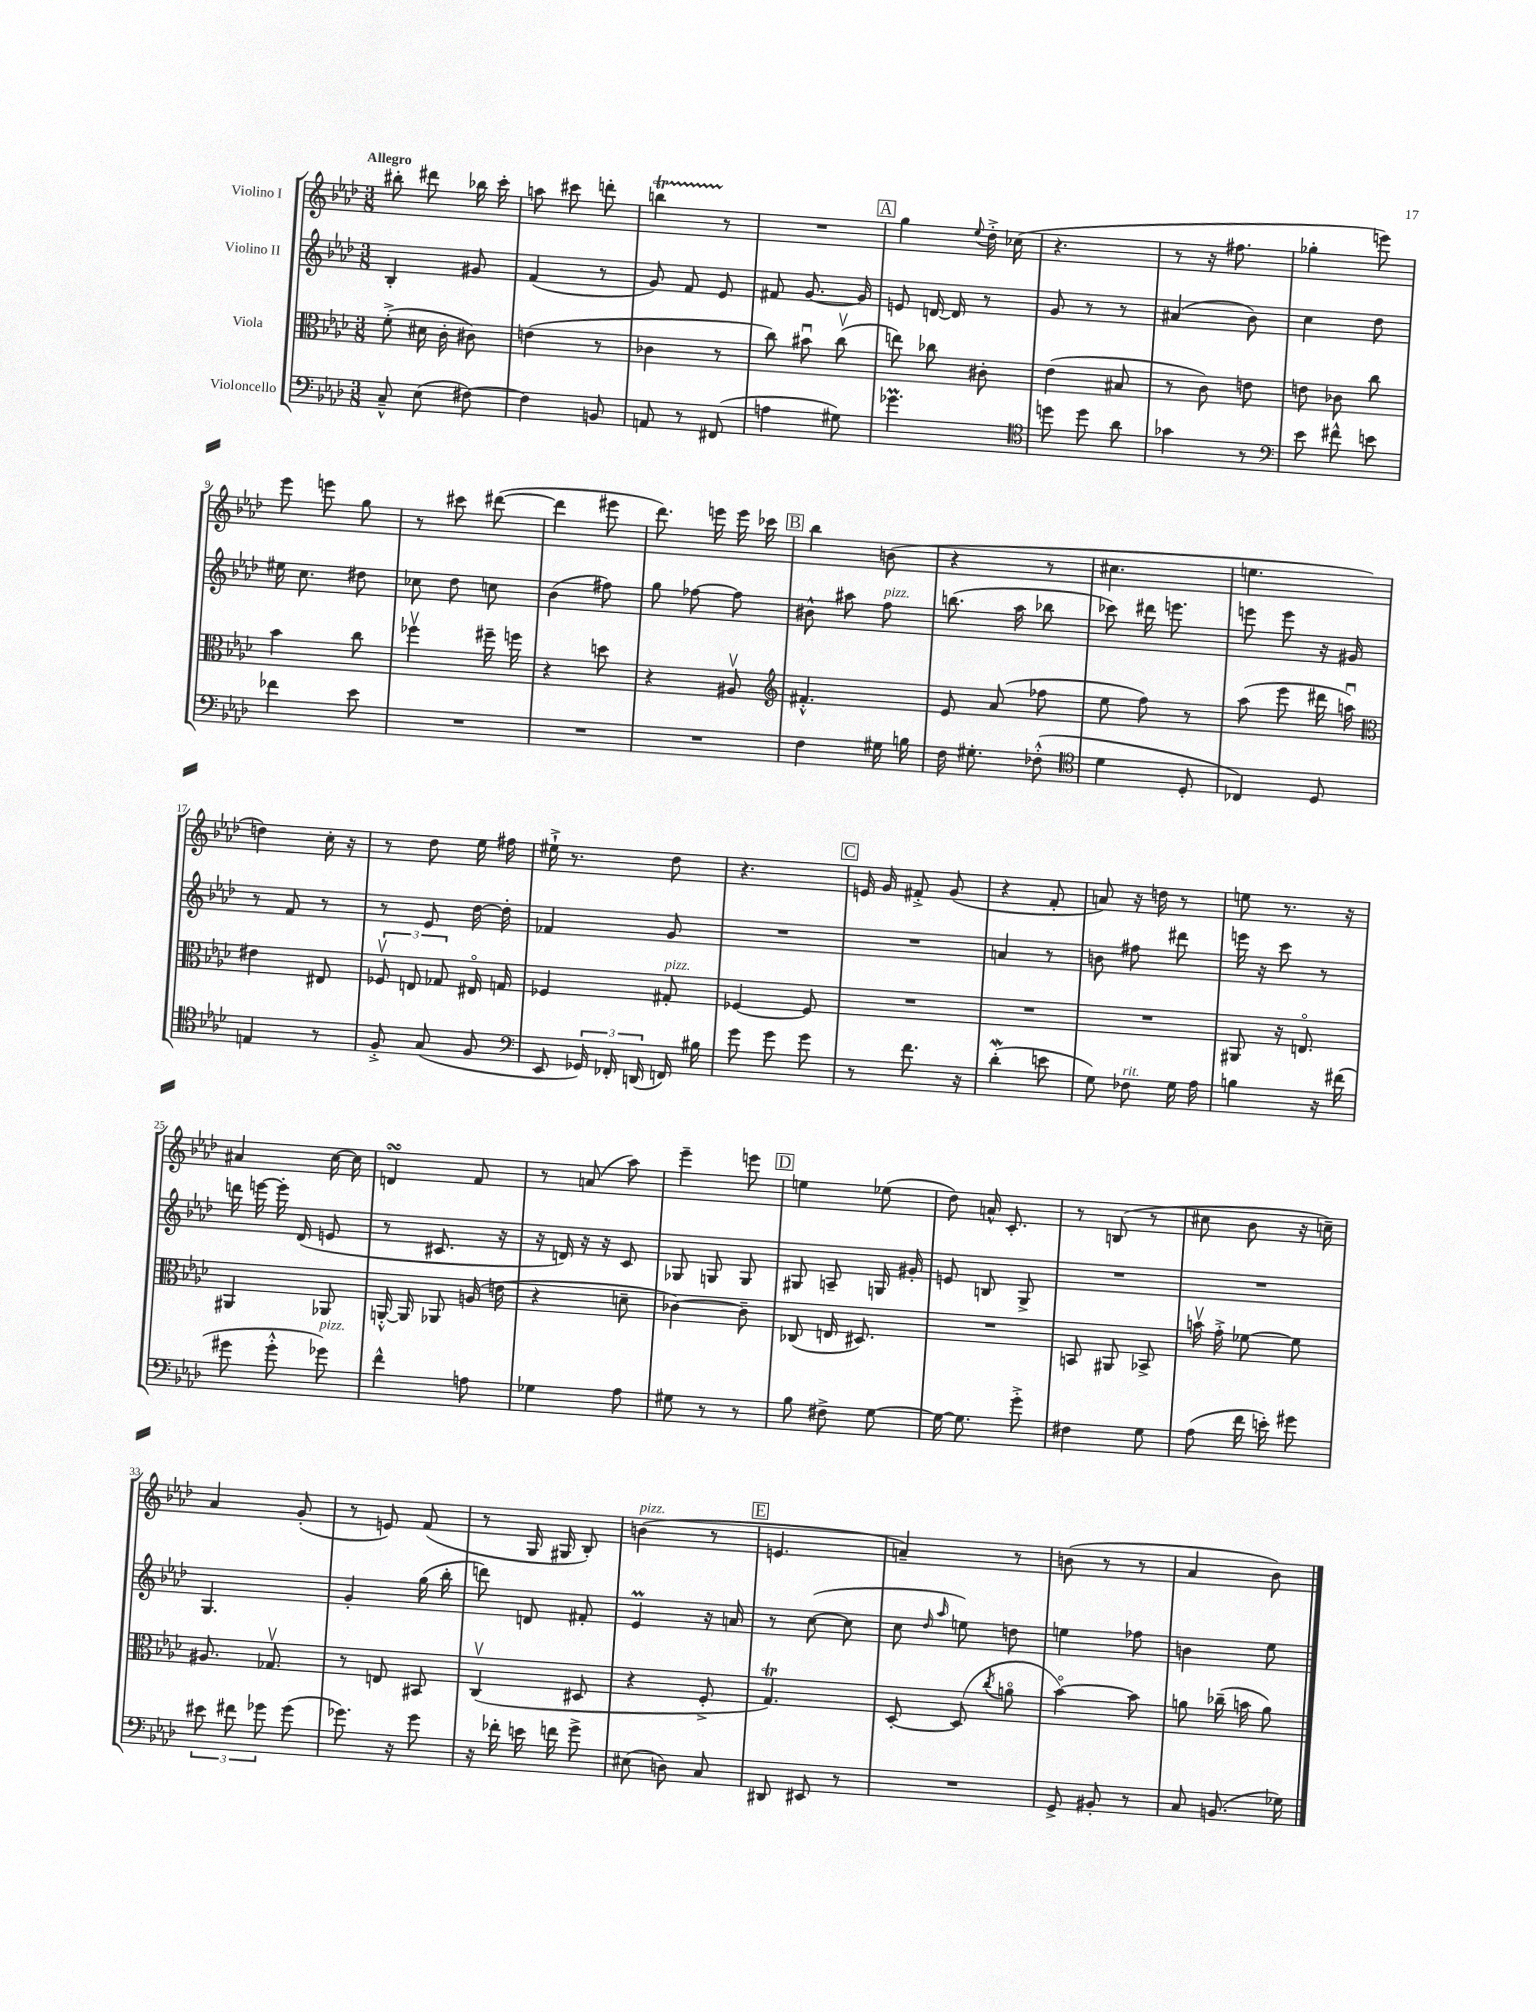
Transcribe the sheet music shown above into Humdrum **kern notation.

**kern	**kern	**kern	**kern
*part4	*part3	*part2	*part1
*staff4	*staff3	*staff2	*staff1
*I"Violoncello	*I"Viola	*I"Violino II	*I"Violino I
*clefF4	*clefC3	*clefG2	*clefG2
*k[b-e-a-d-]	*k[b-e-a-d-]	*k[b-e-a-d-]	*k[b-e-a-d-]
*M3/8	*M3/8	*M3/8	*M3/8
=1	=1	=1	=1
!	!	!	!LO:TX:a:B:t=Allegro
8C~^^/	(8f'^\	4B-'/	8bb#X'\
(8E-\	16d#X\	.	8ddd#X\
.	16c'\	.	.
[8F#X\)	8c#X\)	8g#X/	16bb-X\
.	.	.	16ccc'\
=2	=2	=2	=2
4F#\]	(4en\	(4f/	8aan\
.	.	.	8ccc#X\
8BBn/	8r	8r	8dddn'\
=3	=3	=3	=3
8AAn/	4c-X\	8g/)	4bbnt\
8r	.	8f/	.
(8FF#X/	8r	8e-/	8r
=4	=4	=4	=4
4An\	8cc\)	8f#X/	4.r
.	8b#Xu\	[8.g/	.
8G#X\)	(8ccv\	.	.
.	.	16g/]	.
!!LO:REH:place=s1:t=A
=5	=5	=5	=5
4.g-XM\	8een\)	8en/	4gg\
.	8cc-X\	[16dn/	.
.	.	16d/]	.
.	.	.	8qqee-/
.	8c#X'\	8r	16dd-'^\
.	.	.	(16cc-X\
=6	=6	=6	=6
*clefC4	*	*	*
8ddn\	(4e-\	8g/	4.r
8dd\	.	8r	.
8a-\	8B#X/	8r	.
=7	=7	=7	=7
4g-X\	8r	(4a#X/	8r
.	8c\)	.	16r
.	.	.	8.ff#X\
8r	8en\	8b-\)	.
=8	=8	=8	=8
*clefF4	*	*	*
8e-\	8en\	4cc\	4gg-X'\
8f#X^^\	8c-X\	.	.
8en\	8cc\	8dd-\	8eeen\)
!!LO:LB:g=z
=9	=9	=9	=9
4f-X\	4b-\	16ee#X\	8eee-\
.	.	8.cc\	.
.	.	.	8eeen\
8e-\	8cc\	8dd#X\	8gg\
=10	=10	=10	=10
4.r	4ff-Xv\	8cc-X\	8r
.	.	8dd-\	8ccc#X\
.	16ff#X~\	8ccn\	([8ddd#X\
.	16ffn\	.	.
=11	=11	=11	=11
4.r	4r	(4b-\	4ddd#\]
.	8ddn\	8ff#X\)	8eee#X\
=12	=12	=12	=12
4.r	4r	8gg\	8.ddd-\)
.	.	[8ff-X\	.
.	.	.	16eeen\
.	8A#Xv/	8ff-\]	16eee\
.	.	.	16ccc-X\
!!LO:REH:place=s1:t=B
=13	=13	=13	=13
*	*clefG2	*	*
4F\	4.f#X'^^/	8b#X^^\	4bb-\
.	.	8aa#X\	.
!	!	!LO:TX:a:i:t=pizz.	!
16G#X\	.	8ff\	(8bn\
16Bn\	.	.	.
=14	=14	=14	=14
16F\	8e-/	(8.bbn\	4r
8.G#X'\	.	.	.
.	(8a-/	.	.
.	.	16aa-\	.
(8F-X'^^\	8ff-X\	8bb-X\	8r
=15	=15	=15	=15
*clefC4	*	*	*
4d-\	8ee-\	8ccc-X\)	4.cc#X\
.	8ff\)	16ddd#X\	.
.	.	8.eeen\	.
8D-'/	8r	.	.
=16	=16	=16	=16
4C-X/)	(8aa-\	8eeen\	4.een\
.	8eee-\	8eee\	.
8D-/	16ddd#X\	16r	.
.	16aanu\)	16g#X/	.
!!LO:LB:g=z
=17	=17	=17	=17
*	*clefC3	*	*
4En/	4e#X\	8r	4ddn\)
.	.	8f/	.
8r	8E#X/	8r	16cc'\
.	.	.	16r
=18	=18	=18	=18
8F'^/	12F-Xv/	8r	8r
.	12En/	.	.
(8G/	.	8e-/	8dd-\
.	12G-X/	.	.
8F/	16E#X/	[16dd-\	16ee-\
.	16Gn/	16dd-'\]	16ff#X\
=19	=19	=19	=19
*clefF4	*	*	*
8EE-/	4F-X/	4f-X/	16ee#X`^\
.	.	.	8.r
24GG-X/)	.	.	.
24FF-X'/	.	.	.
(24DDn/	.	.	.
!	!LO:TX:a:i:t=pizz.	!	!
16FFn/)	8G#X'/	8g/	8dd-\
16B#X\	.	.	.
=20	=20	=20	=20
8g\	[4F-X/	4.r	4.r
8g\	.	.	.
8g\	8F-/]	.	.
!!LO:REH:place=s1:t=C
=21	=21	=21	=21
8r	4.r	4.r	16en/
.	.	.	16g/
8.f\	.	.	8f#X'^/
.	.	.	(8g/
16r	.	.	.
=22	=22	=22	=22
(4d-w'\	4.r	4an/	4r
8en\	.	8r	8f'/
=23	=23	=23	=23
8G\)	4.r	8bn\	8an/)
!LO:TX:a:i:t=rit.	!	!	!
8F-X\	.	8ff#X\	16r
.	.	.	16ddn\
16G\	.	8ddd#X\	8r
16A-\	.	.	.
=24	=24	=24	=24
4Bn\	8AA#X/	16eeen\	8een\
.	.	16r	.
.	16r	8ccc\	8.r
.	8.En/	.	.
16r	.	8r	.
(16f#X\	.	.	16r
!!LO:LB:g=z
=25	=25	=25	=25
8g#X\	4AA#X/	16dddn\	4a#X/
.	.	[16eeen\	.
8g#'^^\	.	16eee'\]	.
.	.	(16d-/	.
!LO:TX:a:i:t=pizz.	!	!	!
8g-X\)	8AA-X/	8en/	[16cc\
.	.	.	16cc\]
=26	=26	=26	=26
4f^^\	[16AAn'^^/	8r	4dnsSsS/
.	16AA/]	.	.
.	8AA-X/	8.c#X/	.
8An\	(16An/	.	8f/
.	16en\	16r	.
=27	=27	=27	=27
4G-X\	4r	16r	8r
.	.	16dn/)	.
.	.	16r	(8an/
.	.	16r	.
8A-\	8dn~\	8c/	8aa-\)
=28	=28	=28	=28
8G#X\	[4c-X\)	8G-X/	4eee-~\
8r	.	8Gn/	.
8r	8c-~\]	8G/	8eeen\
!!LO:REH:place=s1:t=D
=29	=29	=29	=29
8B-\	(8C-X/	8G#X/	4een\
8F#X^\	16En/	8An~/	.
.	8.D#X/)	.	.
[8G\	.	16Gn/	(8ee-X\
.	.	16g#X'/	.
=30	=30	=30	=30
16G\_	4.r	8en/	8dd-\)
8.G\]	.	.	.
.	.	8Bn/	16an^^/
.	.	.	8.c'/
8g'^\	.	8G^/	.
=31	=31	=31	=31
4F#X\	8BBn/	4.r	8r
.	8AA#X/	.	(8Bn/
8G\	8BB-X^/	.	8r
=32	=32	=32	=32
(8A-\	16bnv\	4.r	8cc#X\
.	16g'^\	.	.
16f\	[8f-X\	.	8b-\
16en'\)	.	.	.
8g#X\	8f-\]	.	16r
.	.	.	16ccn~\)
!!LO:LB:g=z
=33	=33	=33	=33
12e#X\	8.A#X/	4.G/	4a-/
12f#X\	.	.	.
12g-X\	.	.	.
.	8.G-Xv/	.	.
(8g-\	.	.	(8g'/
=34	=34	=34	=34
8.g-X\)	8r	4g'/	8r
.	8En/	.	8en/)
16r	.	.	.
8g-\	8BB#X/	(16gg\	(8f/
.	.	16bb-'\	.
=35	=35	=35	=35
16r	(4Cv/	8dddn\)	8r
16f-X'\	.	.	.
16en\	.	8dn/	16G/
16fn\	.	.	16G#X/
8g^\	8D#X/	8f#X'/	8B-'/)
=36	=36	=36	=36
!	!	!	!LO:TX:a:i:t=pizz.
(8E#X\	4r	4e-M/	(4bn\
8Dn\)	.	.	.
8C/	8F'^/	16r	8r
.	.	16an/	.
!!LO:REH:place=s1:t=E
=37	=37	=37	=37
8DD#X/	4.Gt/)	8r	4.en/
8EE#X/	.	([8cc\	.
8r	.	8cc\]	.
=38	=38	=38	=38
4.r	[8D-'/	8cc\	4an~/)
.	.	16qqdd-/	.
.	.	16qqaa-/	.
.	(8D-/]	8een\)	.
.	8qcc/	.	.
.	8an\	8ddn\	8r
=39	=39	=39	=39
8GG^/	[4b-\)	4een\	(8bn\
8BB#X'/	.	.	8r
8r	8b-\]	8ff-X\	8r
=40	=40	=40	=40
8C/	8an\	4bn\	4a-/
(8.BBn/	(16cc-X~\	.	.
.	16bn\	.	.
.	8a\)	8ee-\	8b-\)
16G-X\)	.	.	.
==	==	==	==
*-	*-	*-	*-
